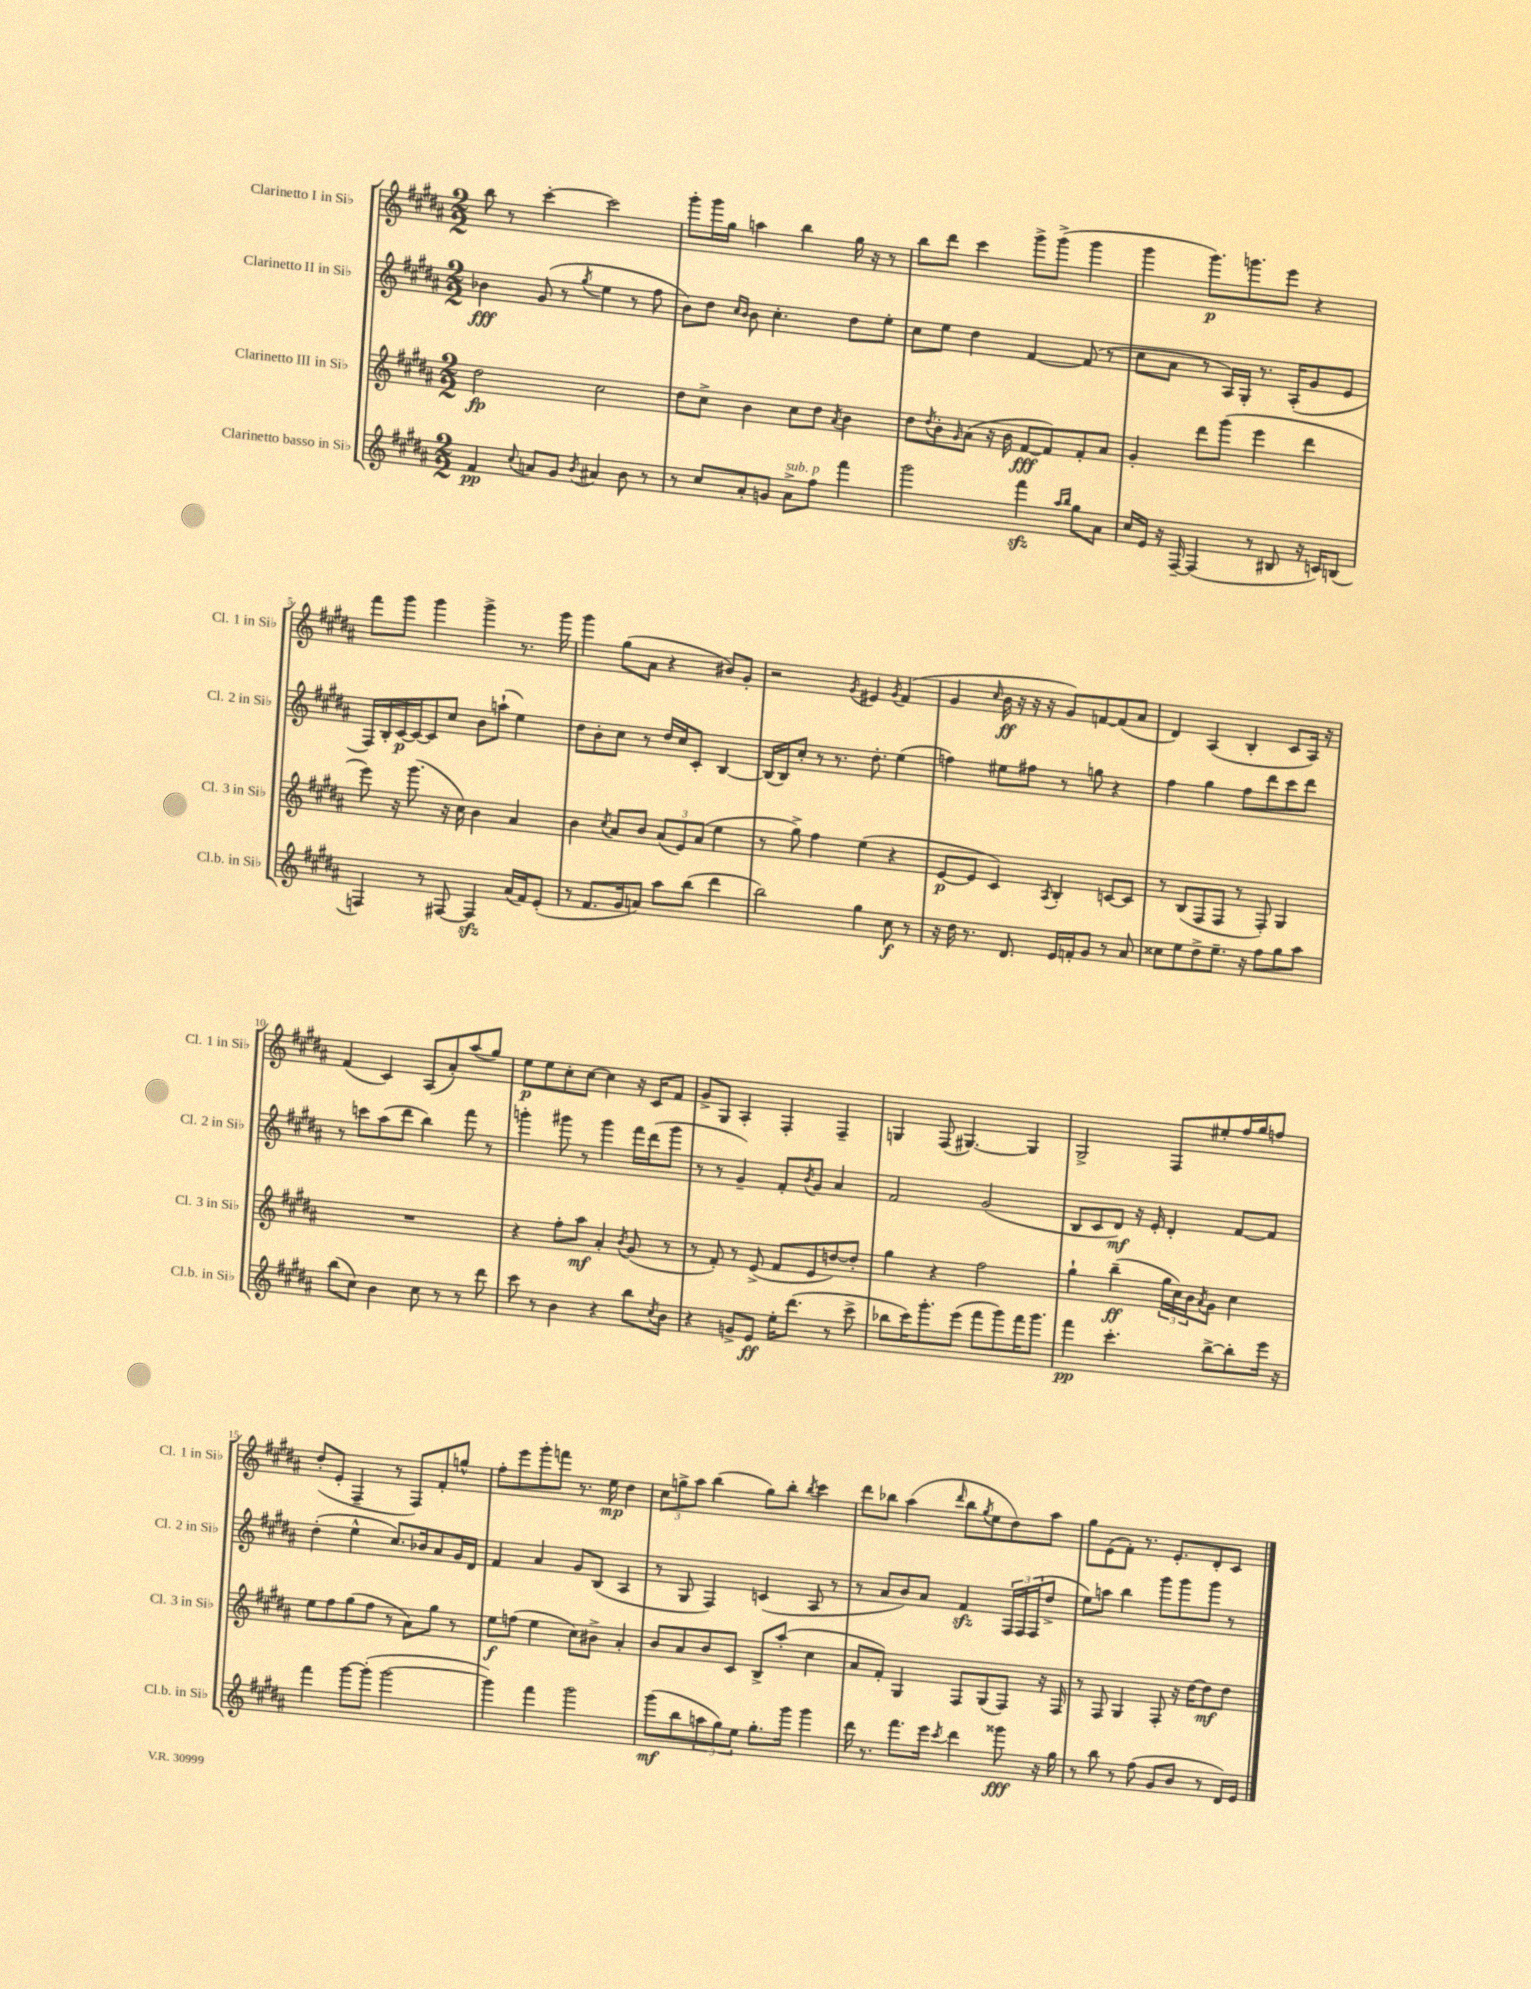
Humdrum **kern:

**kern	**dynam	**kern	**dynam	**kern	**dynam	**kern	**dynam
*part4	*part4	*part3	*part3	*part2	*part2	*part1	*part1
*staff4	*staff4	*staff3	*staff3	*staff2	*staff2	*staff1	*staff1
*I"Clarinetto basso in Si♭	*	*I"Clarinetto III in Si♭	*	*I"Clarinetto II in Si♭	*	*I"Clarinetto I in Si♭	*
*I'Cl.b. in Si♭	*	*I'Cl. 3 in Si♭	*	*I'Cl. 2 in Si♭	*	*I'Cl. 1 in Si♭	*
*clefG2	*	*clefG2	*	*clefG2	*	*clefG2	*
*k[f#c#g#d#a#]	*	*k[f#c#g#d#a#]	*	*k[f#c#g#d#a#]	*	*k[f#c#g#d#a#]	*
*M2/2	*	*M2/2	*	*M2/2	*	*M2/2	*
=1	=1	=1	=1	=1	=1	=1	=1
4f#/	pp	2dd#\	fp	4b-X\	fff	8bb\	.
.	.	.	.	.	.	8r	.
8qqcc#/	.	.	.	.	.	.	.
8an/L	.	.	.	(8g#/	.	[4ccc#'\	.
8g#/J	.	.	.	8r	.	.	.
8qb/	.	.	.	8qgg#/	.	.	.
4a#X/	.	2cc#\	.	4ee\	.	2ccc#\]	.
8b\	.	.	.	8r	.	.	.
8r	.	.	.	8ff#\	.	.	.
=2	=2	=2	=2	=2	=2	=2	=2
8r	.	8dd#\L	.	8b\L)	.	8ggg#'\L	.
8cc#/L	.	8cc#^\J	.	8dd#\J	.	16ggg#\L	.
.	.	.	.	.	.	16gg#\JJ	.
.	.	.	.	16qqcc#/LL	.	.	.
.	.	.	.	16qqb/JJ	.	.	.
8a#'/	.	4b\	.	8b\	.	4aan\	.
8gn/J	.	.	.	4.cc#'\	.	.	.
!LO:TX:a:i:t=sub. p	!	!	!	!	!	!	!
8a#^\L	.	8cc#\L	.	.	.	4bb\	.
8ff#\J	.	8dd#\J	.	.	.	.	.
.	.	8qa#/	.	.	.	.	.
4fff#\	.	4b\	.	8dd#\L	.	16gg#\	.
.	.	.	.	.	.	16r	.
.	.	.	.	8ee'\J	.	8r	.
=3	=3	=3	=3	=3	=3	=3	=3
2ggg#\	.	8dd#\L	.	8cc#\L	.	8bb\L	.
.	.	8qdd#/	.	.	.	.	.
.	.	8b'\	.	8ee\J	.	8ddd#\J	.
.	.	16qqg#/	.	.	.	.	.
.	.	(8a#\J	.	4dd#\	.	4ccc#\	.
.	.	16r	.	.	.	.	.
.	.	16b\	.	.	.	.	.
4fff#zz\	.	[8f#/L	fff	[4f#/	.	8ggg#^\L	.
.	.	8f#/])	.	.	.	(8ggg#^\J	.
16qqaa#/LL	.	.	.	.	.	.	.
16qqbb/JJ	.	.	.	.	.	.	.
8gg#\L	.	8f#'/	.	(8f#/]	.	4ggg#\	.
8a#\J	.	8a#/J	.	8r	.	.	.
=4	=4	=4	=4	=4	=4	=4	=4
16cc#/LL	.	4g#'/	.	8cc#\L	.	4ggg#\	.
16e/JJ	.	.	.	.	.	.	.
16r	.	.	.	8a#\J	.	.	.
[16F#~/	.	.	.	.	.	.	.
(4F#/]	.	8ddd#\L	.	8r	.	8.ggg#\L)	p
.	.	(8ggg#\J	.	16A#/LL)	.	.	.
.	.	.	.	16G#'/JJ	.	8.gggn\	.
8r	.	4eee\	.	8.r	.	.	.
8B#X/	.	.	.	.	.	8eee\J	.
.	.	.	.	(16A#'/KL	.	.	.
16r	.	4ddd#\	.	8g#/	.	4r	.
16cn/KL)	.	.	.	.	.	.	.
(8Bn/J	.	.	.	8e/J	.	.	.
!!LO:LB:g=z
=5	=5	=5	=5	=5	=5	=5	=5
4Fn/)	.	8eee\)	.	16F#/LL)	.	8fff#\L	.
.	.	.	.	16B'/	.	.	.
.	.	16r	.	[16c#/	p	8ggg#\J	.
.	.	(8.ggg#\	.	16c#/J_	.	.	.
8r	.	.	.	8c#/]	.	4ggg#\	.
[8F#X/	.	16r	.	8cc#/J	.	.	.
.	.	16cc#\)	.	.	.	.	.
4F#zz/]	.	4b\	.	8b\L	.	4ggg#^\	.
.	.	.	.	(8aan`\J	.	.	.
(16a#/LL	.	4a#/	.	4ee\)	.	8.r	.
16f#/J)	.	.	.	.	.	.	.
(8e'/J	.	.	.	.	.	.	.
.	.	.	.	.	.	16ggg#\	.
=6	=6	=6	=6	=6	=6	=6	=6
8r	.	4b\	.	8dd#\L	.	4ggg#\	.
8.f#/L	.	.	.	8b'\	.	.	.
.	.	8qcc#/	.	.	.	.	.
.	.	8a#/L	.	8cc#\J	.	(8gg#\L	.
16g#/k	.	.	.	.	.	.	.
8an/J)	.	8b/J	.	8r	.	8a#\J	.
8aa#\L	.	(12a#/L	.	16dd#/LL	.	4r	.
.	.	.	.	16cc#/J	.	.	.
.	.	12e/)	.	.	.	.	.
(8bb\J	.	.	.	8c#'/J	.	.	.
.	.	(12a#/J	.	.	.	.	.
4ddd#\	.	4ee\	.	[4B/	.	8b#X/L)	.
.	.	.	.	.	.	8g#'/J	.
=7	=7	=7	=7	=7	=7	=7	=7
2bb\)	.	8r	.	(16B/LL]	.	2r	.
.	.	.	.	16B/J)	.	.	.
.	.	8gg#^\)	.	8cc#'/J	.	.	.
.	.	4ff#\	.	8r	.	.	.
.	.	.	.	8.r	.	.	.
.	.	.	.	.	.	8qg#/	.
4gg#\	.	(4ee\	.	.	.	4e#X/	.
.	.	.	.	8.dd#'\	.	.	.
.	.	.	.	.	.	8qg#/	.
8cc#\	f	4r	.	(4ee\	.	(4f#/	.
8r	.	.	.	.	.	.	.
=8	=8	=8	=8	=8	=8	=8	=8
16r	.	[8e/L	p	4ffn\)	.	4g#/	.
16dd#\	.	.	.	.	.	.	.
8.r	.	8e/J]	.	.	.	.	.
.	.	.	.	.	.	16qqcc#/	.
.	.	4c#/)	.	8ee#X\L	.	16b\	ff
8.d#/	.	.	.	.	.	16r	.
.	.	.	.	8ff#X\J	.	16r	.
.	.	.	.	.	.	16r	.
.	.	8qA#/	.	.	.	.	.
16e/LL	.	4B'/	.	8r	.	8g#/L)	.
16fn'/J	.	.	.	.	.	.	.
8g#/J	.	.	.	8ggn\	.	[8fn/	.
8r	.	[8cn/L	.	4r	.	(8f/]	.
8a#/	.	8c/J]	.	.	.	8a#/J	.
=9	=9	=9	=9	=9	=9	=9	=9
8cc##X\L	.	8r	.	4ff#\	.	4d#/)	.
8ee\	.	(8B/L	.	.	.	.	.
8dd#^\	.	8F#/	.	4gg#\	.	(4A#/	.
8.ee~\J	.	8F#/J	.	.	.	.	.
.	.	8r	.	8ff#\L	.	4B'/	.
16r	.	.	.	.	.	.	.
8ff#\L	.	8F#'/)	.	8ddd#\	.	.	.
8gg#\	.	4G#/	.	8ccc#\	.	8c#/L	.
8aa#\J	.	.	.	8ddd#\J	.	16A#/Jk)	.
.	.	.	.	.	.	16r	.
!!LO:LB:g=z
=10	=10	=10	=10	=10	=10	=10	=10
(8bb\L	.	1r	.	8r	.	(4f#/	.
8cc#\J)	.	.	.	8cccn\L	.	.	.
4b\	.	.	.	(8aa#\	.	4c#/)	.
.	.	.	.	8ddd#\J	.	.	.
8cc#\	.	.	.	4bb\)	.	(8A#/L	.
8r	.	.	.	.	.	8a#'/)	.
8r	.	.	.	8fff#\	.	(8aa#/	.
8ddd#\	.	.	.	8r	.	8gg#/J)	.
=11	=11	=11	=11	=11	=11	=11	=11
8ccc#\	.	4r	.	4gggn'\	.	8ee\L	p
8r	.	.	.	.	.	8ee\	.
4b\	.	8ff#'\L	.	8ggg#X\	.	8cc#'\	.
.	.	8aa#\J	mf	8r	.	[8cc#\J	.
4r	.	4a#'/	.	4ggg#\	.	4cc#\]	.
.	.	8qb/	.	.	.	.	.
8bb\L	.	(8g#/	.	16fff#\LL	.	16r	.
.	.	.	.	(16ddd#\J	.	16c#/KL	.
8qcc#/	.	.	.	.	.	.	.
8b\J	.	8r	.	8ggg#\J	.	8f#/J	.
=12	=12	=12	=12	=12	=12	=12	=12
4r	.	8r	.	8r	.	8g#^/L	.
.	.	8f#'/)	.	8r	.	8G#/J	.
8gn^/L	.	8r	.	4g#~/)	.	4A#'/	.
8e/J	ff	(8e^/	.	.	.	.	.
16ee'\KL	.	8f#/L	.	8f#'/L	.	4F#'/	.
(8.ddd#\J	.	.	.	.	.	.	.
.	.	.	.	8qb/	.	.	.
.	.	8e/	.	8g#/J	.	.	.
8r	.	[8ddn/)	.	4a#/	.	4F#~/	.
8ccc#^\	.	8dd'/J]	.	.	.	.	.
=13	=13	=13	=13	=13	=13	=13	=13
8bb-X\L	.	4gg#\	.	2f#/	.	4Gn/	.
16ccc#\K)	.	.	.	.	.	.	.
8.ggg#'\	.	.	.	.	.	.	.
.	.	4r	.	.	.	(8F#/	.
(8eee\J	.	.	.	.	.	[4.G#X/)	.
8fff#\L	.	2ff#\	.	(2g#/	.	.	.
8ggg#\)	.	.	.	.	.	.	.
16fff#\K	.	.	.	.	.	4G#/]	.
8.ggg#\J	.	.	.	.	.	.	.
=14	=14	=14	=14	=14	=14	=14	=14
4fff#\	pp	4gg#`\	.	8B/L	.	2G#^/	.
.	.	.	.	8c#/	.	.	.
4.ccc#'\	.	(4bb~\	ff	8d#/J)	mf	.	.
.	.	.	.	16r	.	.	.
.	.	.	.	16e'/	.	.	.
.	.	24gg#\LL	.	4d#'/	.	8F#/L	.
.	.	24cc#\)	.	.	.	.	.
.	.	24b\J	.	.	.	.	.
.	.	8qa#/	.	.	.	.	.
[8bb^\L	.	8g#\J	.	.	.	8ee#X'/	.
8bb'\]	.	4cc#\	.	[8f#/L	.	16ff#/L	.
.	.	.	.	.	.	16gg#/J	.
16eee\Jk	.	.	.	8f#/J]	.	8ffn/J	.
16r	.	.	.	.	.	.	.
!!LO:LB:g=z
=15	=15	=15	=15	=15	=15	=15	=15
4fff#\	.	8ee\L	.	(4dd#'\	.	(8dd#'/L	.
.	.	8ff#\	.	.	.	8e'/J	.
[8ggg#\L	.	(8gg#\	.	4ee^^\	.	4F#~/	.
(8ggg#'\J]	.	8ff#\J	.	.	.	.	.
[2ggg#\	.	8r	.	8.cc#/L)	.	8r	.
.	.	8a#\L)	.	.	.	8F#/L)	.
.	.	.	.	16b-X/k	.	.	.
.	.	8gg#\J	.	8a#/	.	8f#'/	.
.	.	8r	.	16g#/L	.	8ggn^^/J	.
.	.	.	.	16d#/JJ	.	.	.
=16	=16	=16	=16	=16	=16	=16	=16
4ggg#\])	.	8ee\L	f	4f#/	.	8ff#'\L	.
.	.	(8ffn\J	.	.	.	8eee\	.
4fff#\	.	4ee\	.	4a#/	.	8ggg#'\	.
.	.	.	.	.	.	8fffn\J	.
2ggg#\	.	8cc#\L)	.	8g#/L	.	8.r	.
.	.	8b#X^\J	.	(8B/J	.	.	.
.	.	.	.	.	.	16ee\	mp
.	.	4a#'/	.	4A#/	.	4dd#\	.
=17	=17	=17	=17	=17	=17	=17	=17
(8ggg#\L	mf	8b/L	.	8r	.	12cc#\L	.
.	.	.	.	.	.	12ggn^\	.
8bb\	.	8a#/	.	8G#/	.	.	.
.	.	.	.	.	.	12aa#\J	.
12aan\	.	8b/	.	4F#/)	.	(4bb\	.
12gg#\)	.	.	.	.	.	.	.
.	.	8c#/J	.	.	.	.	.
12ee\J	.	.	.	.	.	.	.
8.gg#'\L	.	8B^/L	.	(4cn/	.	8gg\L)	.
.	.	(8aa#'/J	.	.	.	8bb'\J	.
16ggg#\Jk	.	.	.	.	.	.	.
.	.	.	.	.	.	8qbb/	.
4ggg#\	.	4cc#\	.	8A#/	.	4ccc#\	.
.	.	.	.	8r	.	.	.
=18	=18	=18	=18	=18	=18	=18	=18
16ddd#\	.	8a#/L	.	8r	.	8ddd#\L	.
8.r	.	.	.	.	.	.	.
.	.	8f#'/J)	.	8a#/L	.	8bb-X\J	.
8.fff#\L	.	4G#/	.	8b/)	.	(4aa#\	.
.	.	.	.	8a#/J	.	.	.
16eee\Jk	.	.	.	.	.	.	.
8qccc#/	.	.	.	.	.	16qqddd#/	.
4ddd#\	.	8F#/L	.	4f#zz/	.	8bb-\L	.
.	.	.	.	.	.	8qgg#/	.
.	.	(8G#/	.	.	.	8ee\	.
8ggg##X\	fff	8F#/J)	.	24F#/LL	.	8dd#\)	.
.	.	.	.	24F#/	.	.	.
.	.	.	.	(24F#/J	.	.	.
16r	.	16r	.	8dd#^/J	.	8aa#\J	.
16gg#\	.	16F#/	.	.	.	.	.
=19	=19	=19	=19	=19	=19	=19	=19
8r	.	8r	.	8ee\L)	.	8gg#\L	.
8bb\	.	8F#/	.	8aan\J	.	(8e\	.
8r	.	4G#/	.	4bb\	.	8f#'\J)	.
(8ff#\	.	.	.	.	.	8.r	.
8g#/L	.	8F#'/	.	8ggg#\L	.	.	.
.	.	.	.	.	.	8.e'/L	.
8b/J	.	16r	.	8ggg#\	.	.	.
.	.	[16dd#\KL	.	.	.	.	.
8r	.	8dd#\]	mf	8ggg#\J	.	8d#'/	.
16d#/LL)	.	8dd#\J	.	8r	.	8c#/J	.
16e/JJ	.	.	.	.	.	.	.
==	==	==	==	==	==	==	==
*-	*-	*-	*-	*-	*-	*-	*-
